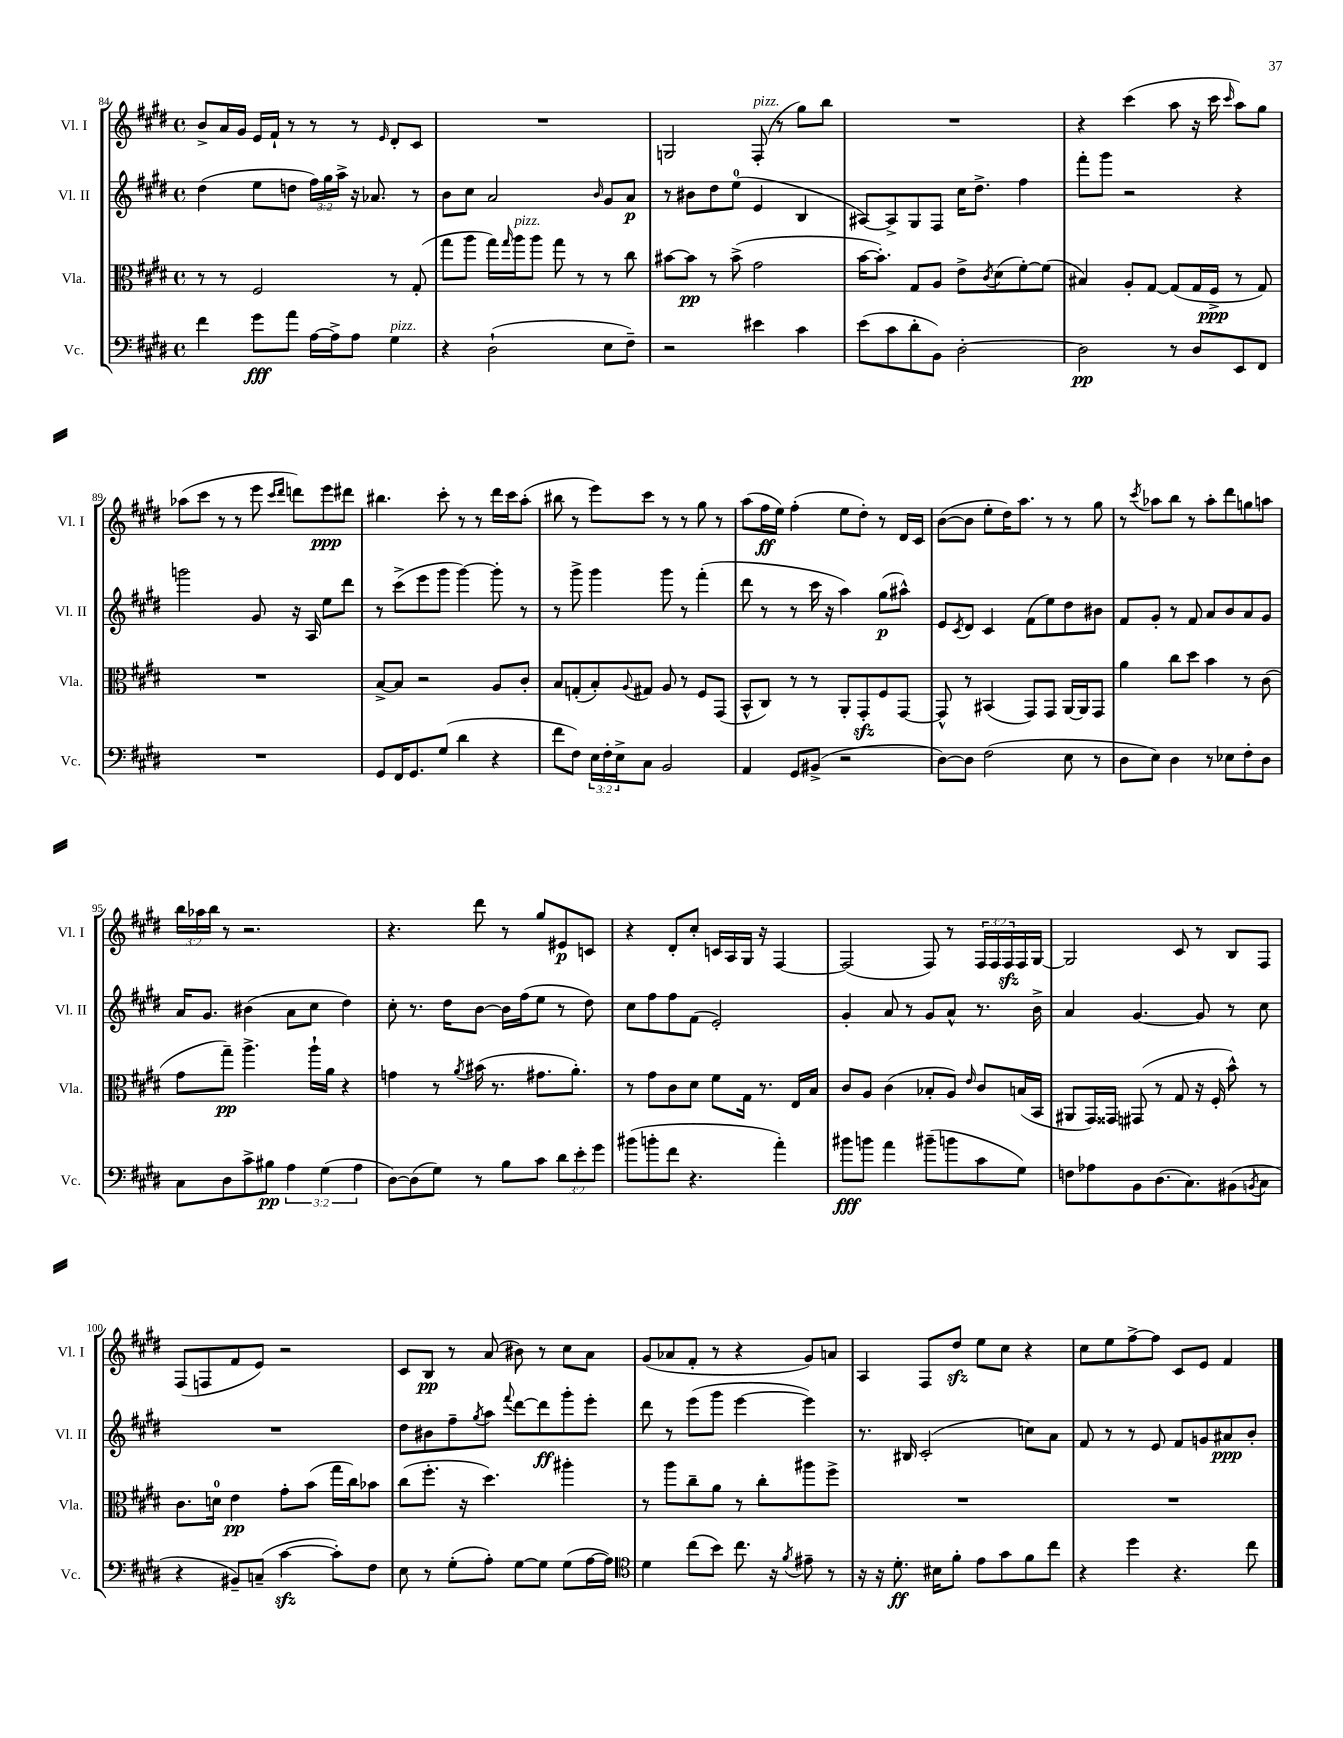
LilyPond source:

<<
\new StaffGroup <<
\new Staff = "s0" \with { instrumentName = "Vl. I" shortInstrumentName = "Vl. I" } {
    \clef treble \key e \major \defaultTimeSignature \time 4/4 \override Staff.TupletNumber.text = #tuplet-number::calc-fraction-text
    b'8-> a'16 gis'16 e'16 fis'16-! r8 r8 r8 \grace { e'16 } dis'8-. cis'8 |
    R1 |
    g2 fis8-.^\markup { \italic "pizz." }( r8 gis''8) b''8 |
    R1 |
    r4 cis'''4( a''8 r16 cis'''16 \grace { cis'''16 } a''8) gis''8 |
    aes''8( cis'''8 r8 r8 e'''8 \grace { cis'''16 dis'''16 } d'''8) e'''8\ppp dis'''8 |
    bis''4. cis'''8-. r8 r8 dis'''16 cis'''16 a''8-.( |
    bis''8 r8 e'''8) cis'''8 r8 r8 gis''8 r8 |
    a''8( fis''16\ff e''16) fis''4-.( e''8 dis''8-.) r8 dis'16 cis'16 |
    b'8~( b'8 e''8-. dis''16) a''8. r8 r8 gis''8 |
    r8 \acciaccatura { cis'''8 } aes''8 b''8 r8 aes''8-. dis'''8 g''8 a''8 |
    \tuplet 3/2 { b''16 aes''16 b''16 } r8 r2. |
    r4. dis'''8 r8 gis''8 eis'8\p c'8 |
    r4 dis'8-. cis''8-. c'16 a16 gis16 r16 fis4~ |
    fis2( fis8) r8 \tuplet 3/2 { fis16 fis16 fis16\sfz } fis16 gis16~ |
    gis2 cis'8 r8 b8 fis8 |
    fis8( f8 fis'8 e'8) r2 |
    cis'8 b8\pp r8 a'8( bis'8) r8 cis''8 a'8 |
    gis'8( aes'8 fis'8-. r8 r4 gis'8) a'8 |
    a4 fis8 dis''8\sfz e''8 cis''8 r4 |
    cis''8 e''8 fis''8~-> fis''8 cis'8 e'8 fis'4 \bar "|." |
}
\new Staff = "s1" \with { instrumentName = "Vl. II" shortInstrumentName = "Vl. II" } {
    \clef treble \key e \major \defaultTimeSignature \time 4/4 \override Staff.TupletNumber.text = #tuplet-number::calc-fraction-text
    dis''4( e''8 d''8 \tuplet 3/2 { fis''16) gis''16 a''16-> } r16 aes'8. r8 |
    b'8 cis''8 a'2 \grace { b'16 } gis'8 a'8\p |
    r8 bis'8 dis''8 e''8-0( e'4 b4 |
    ais8~) ais8-> gis8 fis8 cis''16 dis''8.-> fis''4 |
    fis'''8-. gis'''8 r2 r4 |
    g'''2 gis'8 r16 a16 e''8 dis'''8 |
    r8 cis'''8->( e'''8 gis'''8 gis'''4~) gis'''8-. r8 |
    r8 gis'''8-> gis'''4 gis'''8 r8 fis'''4-.( |
    dis'''8 r8 r8 cis'''16 r16 a''4) gis''8\p( ais''8-^) |
    e'8 \acciaccatura { cis'8 } dis'8 cis'4 fis'8( e''8) dis''8 bis'8 |
    fis'8 gis'8-. r8 fis'8 a'8 b'8 a'8 gis'8 |
    a'16 gis'8. bis'4( a'8 cis''8 dis''4) |
    cis''8-. r8. dis''16 b'8~ b'16 fis''16( e''8 r8 dis''8) |
    cis''8 fis''8 fis''8 fis'8( e'2-.) |
    gis'4-. a'8 r8 gis'8 a'8-^ r8. b'16-> |
    a'4 gis'4.~ gis'8 r8 cis''8 |
    R1 |
    dis''8 bis'8 fis''8-- \acciaccatura { gis''8 } a''8 \appoggiatura { fis'''8 } dis'''8~ dis'''8\ff gis'''8-. e'''8-. |
    dis'''8 r8 e'''8( gis'''8 e'''4~ e'''4) |
    r8. bis16 cis'2-.( c''8) a'8 |
    fis'8 r8 r8 e'8 fis'8 g'8 ais'8\ppp b'8-. \bar "|." |
}
\new Staff = "s2" \with { instrumentName = "Vla." shortInstrumentName = "Vla." } {
    \clef alto \key e \major \defaultTimeSignature \time 4/4
    r8 r8 fis2 r8 gis8-.( |
    gis''8 a''8 gis''16) \grace { gis''16 } a''16^\markup { \italic "pizz." } a''8 gis''8 r8 r8 cis''8 |
    bis'8~ bis'8\pp r8 bis'8->( gis'2 |
    b'16~ b'8.-.) gis8 a8 e'8-> \acciaccatura { cis'8 } dis'8( fis'8~-.) fis'8( |
    bis4) a8-. gis8~ gis8( gis16 fis16->\ppp r8 gis8) |
    R1 |
    b8~-> b8 r2 a8 cis'8-. |
    b8 g8-.( b8-.) \appoggiatura { a8 } gis8 a8 r8 fis8 gis,8( |
    b,8-^ cis8) r8 r8 a,8-. gis,8-.\sfz fis8 gis,8~ |
    gis,8-^ r8 bis,4( gis,8) gis,8 a,16~ a,16 gis,8 |
    a'4 cis''8 dis''8 b'4 r8 cis'8( |
    gis'8 gis''8--\pp) a''4.-> a''16-! a'16 r4 |
    g'4 r8 \acciaccatura { a'8 } bis'16( r8. gis'8. a'8.-.) |
    r8 gis'8 cis'8 dis'8 fis'8 gis16 r8. e16 b16 |
    cis'8 a8 cis'4( bes8-. a8) \grace { e'16 } cis'8 b16( b,16 |
    ais,8 gis,16) gisis,16 gis,8( r8 gis8 r16 fis16-. b'8-^) r8 |
    cis'8. d'16-0 e'4\pp gis'8-. b'8( gis''16 cis''16) bes'8 |
    cis''8( fis''8.-. r16 dis''4.) ais''4-. |
    r8 a''8 cis''8-- a'8 r8 cis''8-. ais''8 fis''8-> |
    R1 |
    R1 \bar "|." |
}
\new Staff = "s3" \with { instrumentName = "Vc." shortInstrumentName = "Vc." } {
    \clef bass \key e \major \defaultTimeSignature \time 4/4 \override Staff.TupletNumber.text = #tuplet-number::calc-fraction-text
    fis'4 gis'8\fff a'8 a16~ a16-> a8 gis4^\markup { \italic "pizz." } |
    r4 dis2-!( e8 fis8--) |
    r2 eis'4 cis'4 |
    e'8( cis'8 dis'8-. b,8) dis2~-. |
    dis2\pp r8 dis8 e,8 fis,8 |
    R1 |
    gis,8 fis,16 gis,8. gis8( dis'4 r4 |
    fis'8 fis8) \tuplet 3/2 { e16 fis16-. e16-> } cis8 b,2 |
    a,4 gis,8 bis,8->( r2 |
    dis8~) dis8 fis2( e8 r8 |
    dis8 e8) dis4 r8 ees8 fis8-. dis8 |
    cis8 dis8 cis'8-> bis8\pp \tuplet 3/2 { a4 gis4( a4 } |
    dis8~) dis8( gis8) r8 b8 cis'8 \tuplet 3/2 { dis'8 e'8-. gis'8 } |
    bis'8( b'8-. fis'8 r4. a'4-.) |
    bis'8\fff b'8 a'4 bis'8--( b'8 cis'8 gis8) |
    f8 aes8 b,8 dis8.( cis8.) bis,8( \acciaccatura { b,8 } cis8 |
    r4 bis,8--) c8--( cis'4~\sfz cis'8-.) fis8 |
    e8 r8 gis8-.( a8-.) gis8~ gis8 gis8( a16~ a16) |
    \clef tenor dis'4 cis''8( b'8) cis''8. r16 \acciaccatura { fis'8 } eis'8-- r8 |
    r16 r16 dis'8.-.\ff bis16 fis'8-. e'8 gis'8 fis'8 cis''8 |
    r4 dis''4 r4. cis''8 \bar "|." |
}
>>
>>
\layout { \context { \Score currentBarNumber = #84 } }
